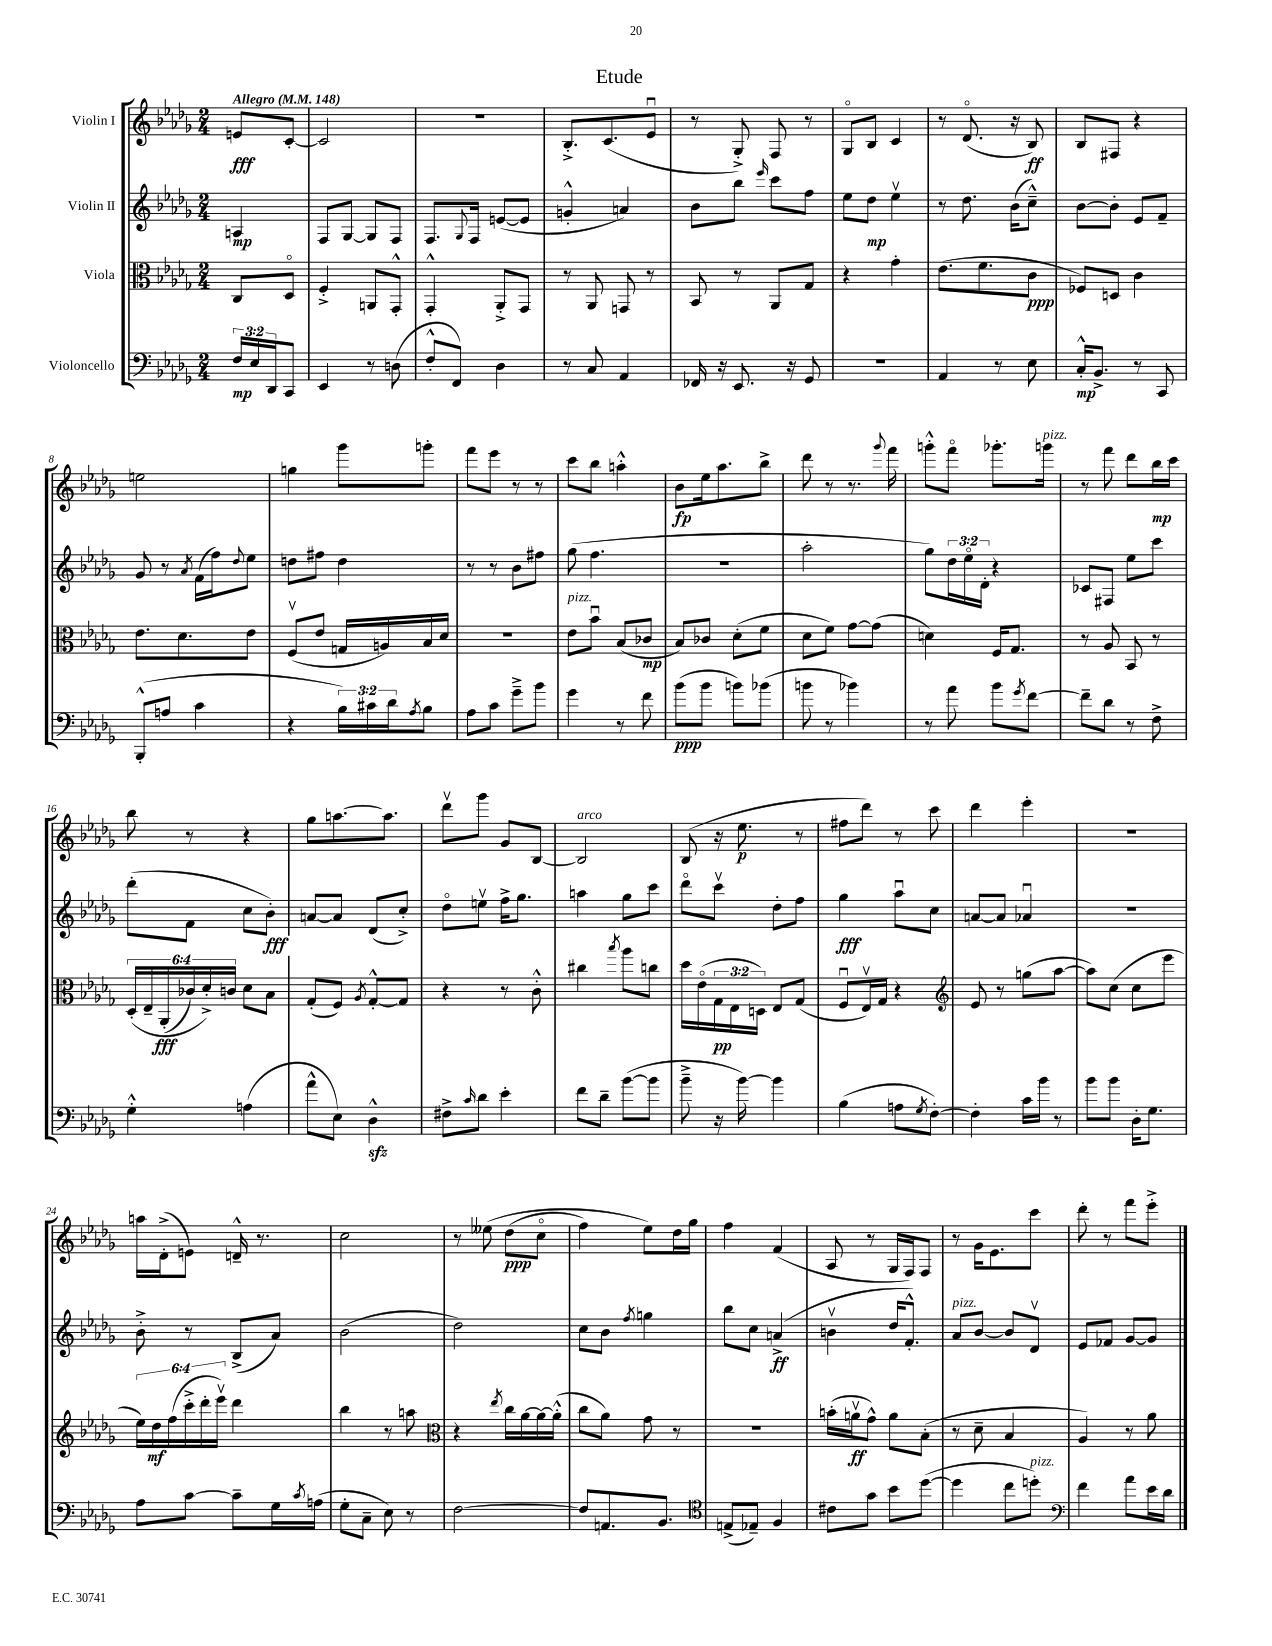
\header { title = "Etude" }
<<
\new StaffGroup <<
\new Staff = "s0" \with { instrumentName = "Violin I" } {
    \clef treble \key des \major \numericTimeSignature \time 2/4 \partial 4 \tempo "Allegro" 4 = 148
    e'8\fff c'8~-. |
    c'2 |
    r2 |
    bes8.-.-> c'8.( ees'8\downbow |
    r8 ges8-.->) f8 r8 |
    ges8\flageolet bes8 c'4 |
    r8 des'8.\flageolet( r16 bes8\ff) |
    bes8 fis8 r4 |
    e''2 |
    g''4 ges'''8 g'''8-. |
    f'''8 ees'''8 r8 r8 |
    c'''8 bes''8 a''4-.-^ |
    bes'8\fp ees''16 aes''8. bes''8-> |
    des'''8 r8 r8. \appoggiatura { ges'''8 } f'''16 |
    g'''8-.-^ f'''8\flageolet ges'''8.-. g'''16^\markup { \italic "pizz." } |
    r8 f'''8 des'''8 bes''16\mp c'''16 |
    bes''8 r8 r4 |
    ges''8 a''8.~ a''8. |
    des'''8\upbow ges'''8 ges'8 bes8~ |
    bes2^\markup { \italic "arco" } |
    bes8( r16 ees''8.\p r8 |
    fis''8 des'''8) r8 c'''8 |
    des'''4 ees'''4-. |
    R2 |
    a''16 des'16-.->( e'8) d'16---^ r8. |
    c''2 |
    r8 eeses''8\( des''8\ppp( c''8\flageolet |
    f''4) ees''8\) des''16 ges''16 |
    f''4 f'4( |
    aes8 r8 ges16 f16) f8 |
    r8 ges'16 ees'8. c'''8 |
    des'''8-. r8 f'''8 ees'''8-.-> \bar "|." |
}
\new Staff = "s1" \with { instrumentName = "Violin II" } {
    \clef treble \key des \major \numericTimeSignature \time 2/4 \override Staff.TupletNumber.text = #tuplet-number::calc-fraction-text \partial 4
    a4\mp |
    f8 ges8~ ges8 f8 |
    f8. \appoggiatura { ges8 } f16 e'8~( e'8 |
    g'4-.-^ a'4) |
    bes'8 bes''8 \grace { ees'''16 } c'''8 f''8 |
    ees''8 des''8\mp ees''4\upbow |
    r8 des''8. bes'16( c''8---^) |
    bes'8~ bes'8-. ees'8 f'8-- |
    ges'8 r8 \acciaccatura { aes'8 } f'16( f''16) \appoggiatura { des''8 } ees''8 |
    d''8 fis''8 d''4 |
    r8 r8 bes'8 fis''8 |
    ges''8( f''4. |
    r2 |
    aes''2-. |
    ges''8) \tuplet 3/2 { des''16 ees''16\flageolet des'16-. } r4 |
    ces'8 fis8 ees''8 c'''8 |
    des'''8-.( f'8 c''8 bes'8-.\fff) |
    a'8~ a'8 des'8( c''8-.->) |
    des''8\flageolet e''8\upbow f''16-> ges''8. |
    a''4 ges''8 c'''8 |
    des'''8\flageolet c'''8\upbow des''8-. f''8 |
    ges''4\fff aes''8\downbow c''8 |
    a'8~ a'8 aes'4\downbow |
    R2 |
    bes'8-.-> r8 bes8->( aes'8) |
    bes'2( |
    des''2) |
    c''8 bes'8 \acciaccatura { f''8 } g''4 |
    bes''8 c''8 a'4->\ff( |
    b'4\upbow des''16 f'8.-.-^) |
    aes'8^\markup { \italic "pizz." } bes'8~ bes'8 des'8\upbow |
    ees'8 fes'8 ges'8~ ges'8 \bar "|." |
}
\new Staff = "s2" \with { instrumentName = "Viola" } {
    \clef alto \key des \major \numericTimeSignature \time 2/4 \override Staff.TupletNumber.text = #tuplet-number::calc-fraction-text \partial 4
    c8 des8\flageolet |
    f4-.-> a,8 ges,8-.-^ |
    ges,4-.-^ aes,8-.-> ges,8 |
    r8 aes,8 g,8 r8 |
    bes,8 r8 aes,8 ges8 |
    r4 ges'4-. |
    ees'8.( f'8. c'8\ppp |
    fes8) d8 c'4 |
    ees'8. des'8. ees'8 |
    f8\upbow( ees'8 g16 a16) bes16 des'16 |
    r2 |
    ees'8^\markup { \italic "pizz." } bes'8\downbow bes8( ces'8\mp |
    bes8) ces'8 des'8-.( f'8 |
    des'8 f'8) ges'8~ ges'8( |
    d'4) f16 ges8. |
    r8 aes8 bes,8 r8 |
    \tuplet 6/4 { des16-.\( ees16-- aes,16-.\fff( ces'16) des'16-.->\) c'16 } des'8 bes8 |
    ges8-.( f8) \acciaccatura { aes8 } ges8~-.-^ ges8 |
    r4 r8 c'8-.-^ |
    cis''4 \acciaccatura { bes''8 } aes''8 c''8 |
    des''16 ees'16\flageolet( \tuplet 3/2 { ges16\pp ees16 d16) } ees8 ges8( |
    f8\downbow ees16\upbow) ges16 r4 |
    \clef treble ees'8 r8 g''8( aes''8~ |
    aes''8) c''8( c''8 ees'''8 |
    \tuplet 6/4 { ees''16) des''16\mf f''16( c'''16-.-> des'''16-. ees'''16\upbow) } des'''4 |
    bes''4 r8 a''8 |
    \clef alto r4 \acciaccatura { ees''8 } c''16 aes'16~ aes'16~ aes'16-.-^( |
    c''8 aes'8) ges'8 r8 |
    R2 |
    b'16-.( a'16\upbow\ff ges'8-^) a'8 bes8-.( |
    r8 des'8-- bes4 |
    aes4) r8 aes'8 \bar "|." |
}
\new Staff = "s3" \with { instrumentName = "Violoncello" } {
    \clef bass \key des \major \numericTimeSignature \time 2/4 \override Staff.TupletNumber.text = #tuplet-number::calc-fraction-text \partial 4
    \tuplet 3/2 { f16\mp ees16 des,16 } c,8 |
    ees,4 r8 d8( |
    f8-.-^ f,8) des4 |
    r8 c8 aes,4 |
    fes,16 r16 ees,8. r16 ges,8 |
    R2 |
    aes,4 r8 ees8 |
    c16-.-^\mp bes,8.-> r8 c,8 |
    bes,,8-.-^( a8 c'4 |
    r4 \tuplet 3/2 { bes16) cis'16 des'16 } \acciaccatura { aes8 } bes8 |
    aes8 c'8 ges'8---> bes'8 |
    ges'4 r8 f'8 |
    bes'8\ppp( bes'8 b'8) bes'8( |
    b'8 r8 bes'4) |
    r8 aes'8 bes'8 \acciaccatura { ges'8 } f'8~ |
    f'8-- des'8 r8 f8-> |
    ges4-.-^ a4( |
    aes'8-^ ees8) des4-^\sfz |
    fis8-> \grace { c'16 } des'8 ees'4-. |
    f'8 des'8-- bes'8~( bes'8 |
    bes'8---> r16 bes'16~) bes'4 |
    bes4( a8 \acciaccatura { ges8 } f8~-.) |
    f4-. c'16 bes'16 r8 |
    bes'8 bes'8 des16-. ges8. |
    aes8 c'8~ c'8-- ges16 \acciaccatura { c'8 } a16( |
    ges8-. c8-- ees8) r8 |
    f2~ |
    f8 a,8. bes,8. |
    \clef tenor e8->( ees8--) f4 |
    cis'8 ges'8 bes'8 des''8~( |
    des''4 c''8 d''8-.^\markup { \italic "pizz." }) |
    \clef bass f'4 aes'8 ees'16 des'16 \bar "|." |
}
>>
>>
